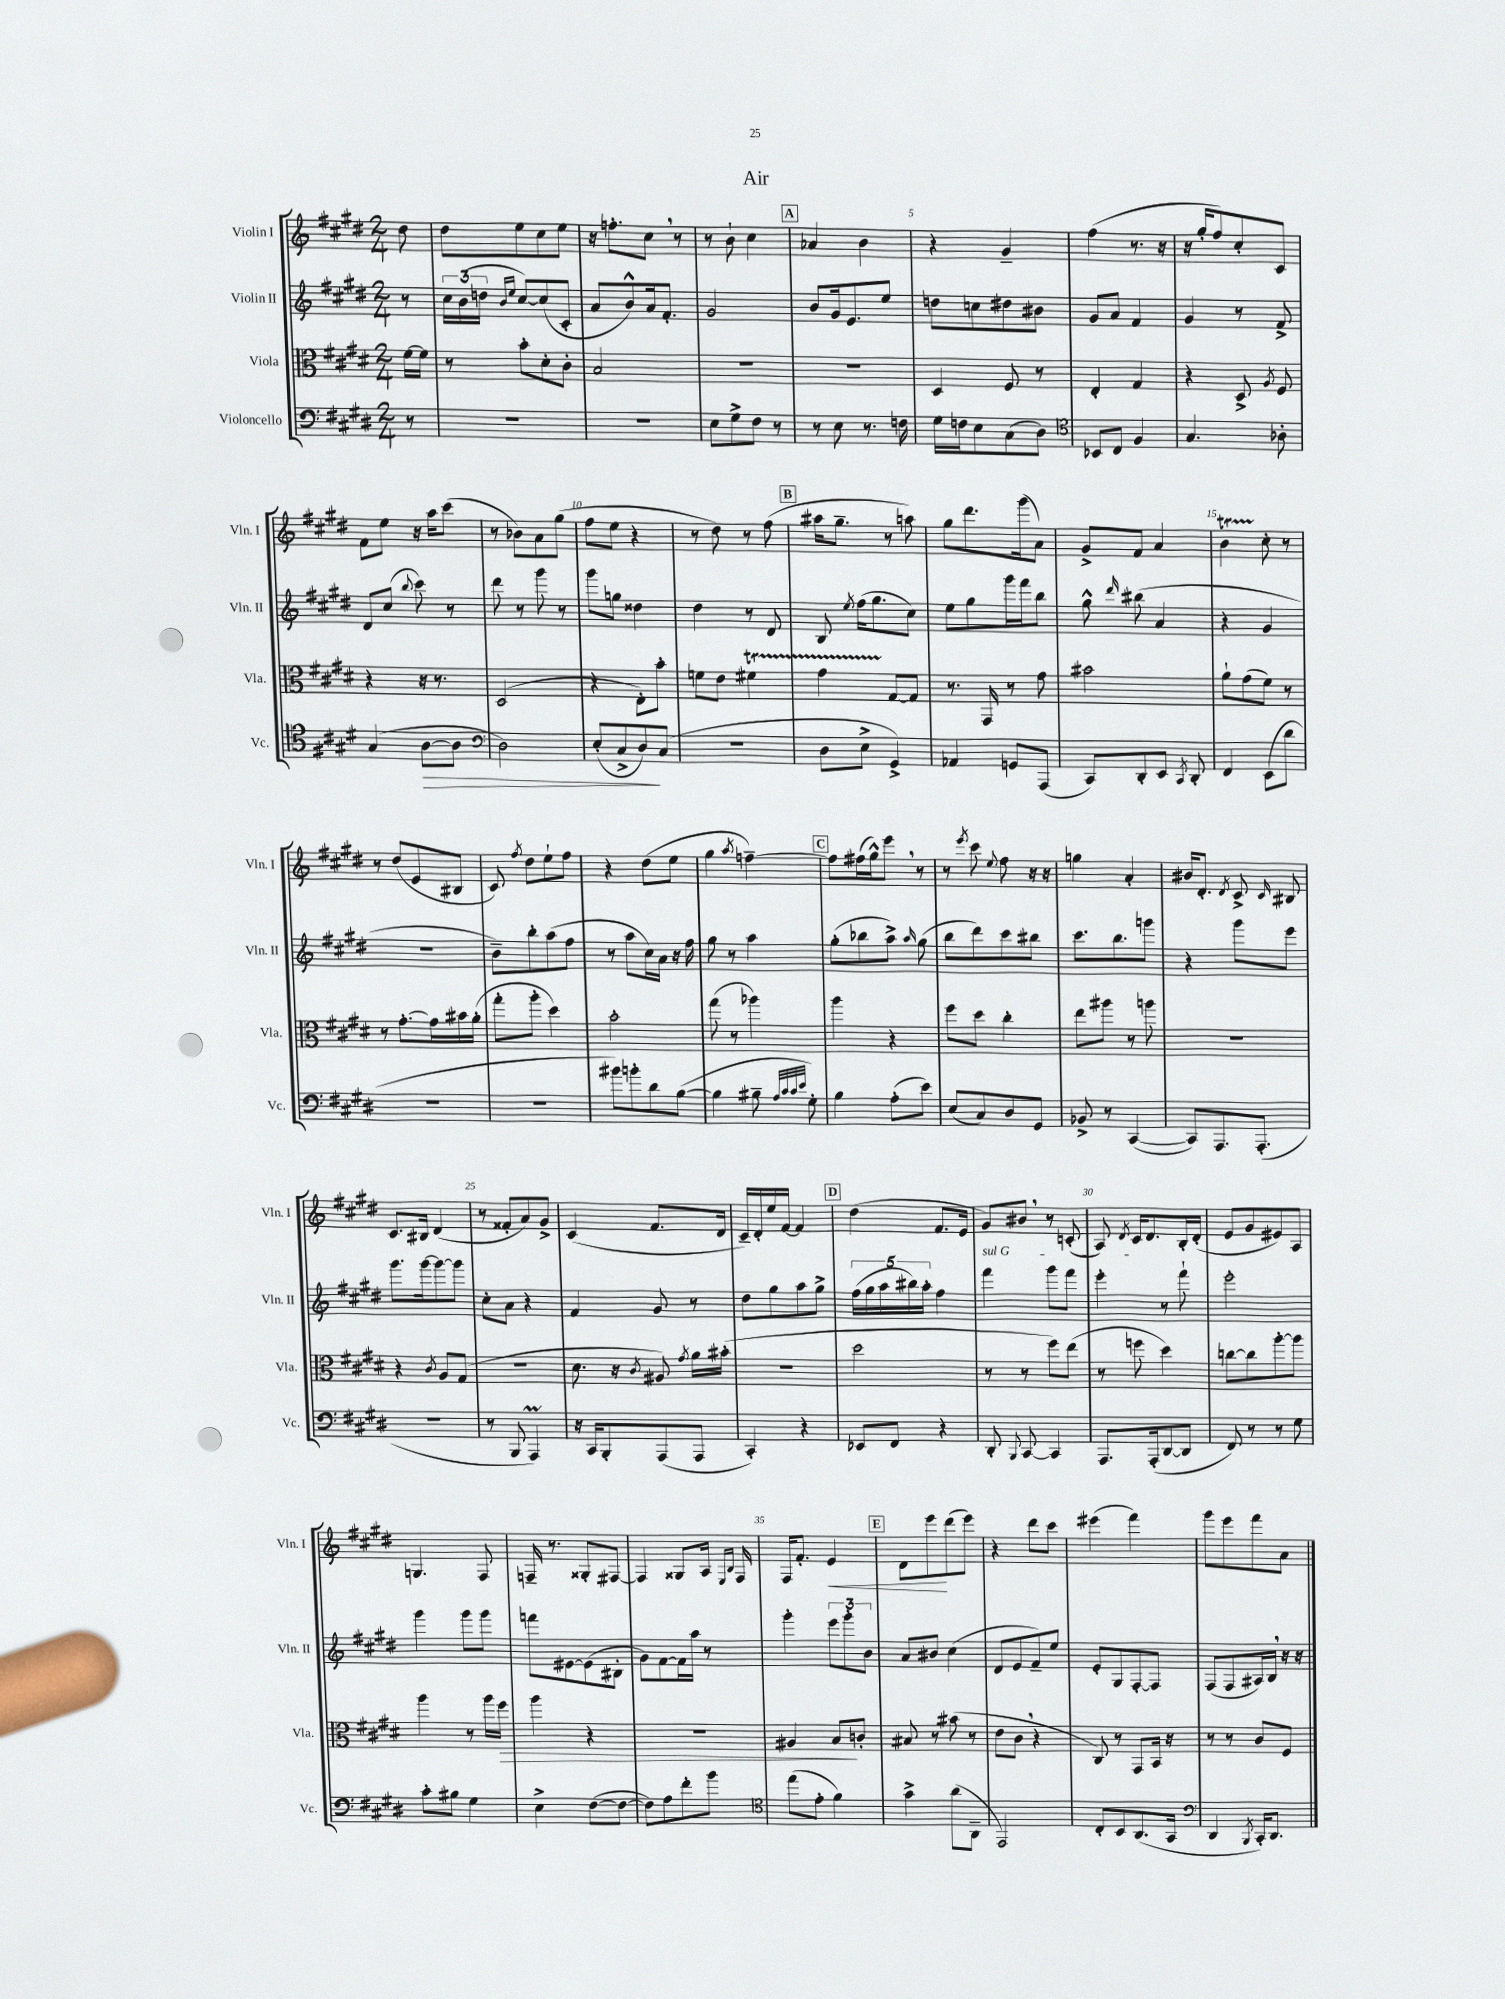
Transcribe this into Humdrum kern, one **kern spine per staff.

**kern	**dynam	**kern	**dynam	**kern	**kern	**dynam
*part4	*part4	*part3	*part3	*part2	*part1	*part1
*staff4	*staff4	*staff3	*staff3	*staff2	*staff1	*staff1
*I"Violoncello	*	*I"Viola	*	*I"Violin II	*I"Violin I	*
*I'Vc.	*	*I'Vla.	*	*I'Vln. II	*I'Vln. I	*
*clefF4	*	*clefC3	*	*clefG2	*clefG2	*
*k[f#c#g#d#]	*	*k[f#c#g#d#]	*	*k[f#c#g#d#]	*k[f#c#g#d#]	*
*M2/4	*	*M2/4	*	*M2/4	*M2/4	*
=	=	=	=	=	=	=
8r	.	[16f#\LL	.	8r	8dd#\	.
.	.	16f#\JJ]	.	.	.	.
=1	=1	=1	=1	=1	=1	=1
2r	.	8r	.	24cc#\LL	8dd#\L	.
.	.	.	.	(24b\	.	.
.	.	.	.	24ddn\JJ	.	.
.	.	.	.	16qqb/LL	.	.
.	.	.	.	16qqee/JJ	.	.
.	.	8b'\L	.	[8cc#/L)	8ee\	.
.	.	8d#'\	.	(8cc#/]	8cc#\	.
.	.	8c#'\J	.	8c#'/J	8ee\J	.
=2	=2	=2	=2	=2	=2	=2
2r	.	2B/	.	8a/L	16r	.
.	.	.	.	.	8.ffn'\L	.
.	.	.	.	8b^^/)	.	.
.	.	.	.	16a/k	8cc#,\J	.
.	.	.	.	8.f#'/J	.	.
.	.	.	.	.	8r	.
=3	=3	=3	=3	=3	=3	=3
8E\L	.	2r	.	2g#/	8r	.
8G#^\	.	.	.	.	8b`\	.
8F#\J	.	.	.	.	4cc#\	.
8r	.	.	.	.	.	.
!!LO:REH:place=s1:t=A
=4	=4	=4	=4	=4	=4	=4
8r	.	2r	.	8b/L	4a-X/	.
8E\	.	.	.	16g#/k	.	.
.	.	.	.	8.e/	.	.
8.r	.	.	.	.	4b\	.
.	.	.	.	8ee/J	.	.
16Fn\	.	.	.	.	.	.
=5	=5	=5	=5	=5	=5	=5
16G#\LL	.	4D#/	.	8ddn\L	4r	.
16Fn\J	.	.	.	.	.	.
8E\	.	.	.	8ccn\	.	.
(8C#\	.	8F#/	.	8dd#X\	4g#~/	.
8D#\J)	.	8r	.	8b#X\J	.	.
=6	=6	=6	=6	=6	=6	=6
*clefC4	*	*	*	*	*	*
8BB-X/L	.	4E'/	.	8g#/L	(4ff#\	.
8C#/J	.	.	.	8a/J	.	.
4F#/	.	4G#/	.	4f#/	8.r	.
.	.	.	.	.	16r	.
=7	=7	=7	=7	=7	=7	=7
4.G#/	.	4r	.	4g#/	16r	.
.	.	.	.	.	16gg#'/KL	.
.	.	.	.	.	8ff#/)	.
.	.	8D#^/	.	8r	8cc#'/	.
.	.	8qA/	.	.	.	.
8A-X'\	.	8F#/	.	8f#^/	8c#/J	.
!!LO:LB:g=z
=8	=8	=8	=8	=8	=8	=8
(4G#/	.	4r	.	8d#/L	8f#\L	.
.	.	.	.	(8cc#/J	8ee\J	.
.	.	.	.	8qqbb/	.	.
!	!LO:HP:b	!	!	!	!	!
[8A\L	>	16r	.	8ccc#\)	16r	.
.	.	8.r	.	.	16aa\KL	.
8A\J]	.	.	.	8r	(8ccc#\J	.
=9	=9	=9	=9	=9	=9	=9
*clefF4	*	*	*	*	*	*
2D#\)	.	(2D#/	.	8ddd#\	8r	.
.	.	.	.	8r	8b-X\L)	.
.	.	.	.	8ggg#\	8a\	.
.	.	.	.	8r	(8gg#\J	.
=10	=10	=10	=10	=10	=10	=10
(8E'/L	.	4r	.	8ggg#\L	8ff#\L	.
8C#^/	.	.	.	8ggn\J	8ee\J	.
8D#/)	.	8E'\L)	.	4dd##X\	4r	.
(8C#/J	]	8b'\J	.	.	.	.
=11	=11	=11	=11	=11	=11	=11
2r	.	8fn\L	.	4dd#\	8r	.
.	.	8e\J	.	.	8dd#\)	.
.	.	4f#XT\	.	8r	8r	.
.	.	.	.	8d#/	(8ff#\	.
!!LO:REH:place=s1:t=B
=12	=12	=12	=12	=12	=12	=12
8D#\L	.	4g#TTT\	.	8B/	16aa#X\KL	.
.	.	.	.	.	8.gg#~\J	.
.	.	.	.	8qee/	.	.
8E^\J	.	.	.	(16ff#\KL	.	.
.	.	.	.	8.gg#\	.	.
4GG#^/)	.	[8G#/L	.	.	8r	.
.	.	8G#/J]	.	8cc#\J)	8aan\)	.
=13	=13	=13	=13	=13	=13	=13
4AA-X/	.	8.r	.	8ee\L	8gg#\L	.
.	.	.	.	8gg#\	8.ddd#\	.
.	.	16GG#/	.	.	.	.
8GGn/L	.	8r	.	16ggg#\L	.	.
.	.	.	.	16fff#\J	(16ggg#\k	.
(8AAA/J	.	8g#\	.	8bb\J	8a\J)	.
=14	=14	=14	=14	=14	=14	=14
8CC#/L)	.	2b#X\	.	8gg#^^\	8g#^/L	.
.	.	.	.	16qqddd#/	.	.
8DD#'/	.	.	.	(8bb#X\	8f#/J	.
8EE/J	.	.	.	4a/	4a/	.
8qCC#/	.	.	.	.	.	.
8DD#'/	.	.	.	.	.	.
=15	=15	=15	=15	=15	=15	=15
4FF#/	.	8a`\L	.	4r	4bT\	.
.	.	(8g#\	.	.	.	.
(8EE\L	.	8f#\J)	.	4g#/	8cc#'\	.
8d#\J	.	8r	.	.	8r	.
!!LO:LB:g=z
=16	=16	=16	=16	=16	=16	=16
2r	.	8r	.	2r	8r	.
.	.	[8.g#'\L	.	.	(8dd#/L	.
.	.	.	.	.	8e/	.
.	.	16g#\L]	.	.	.	.
.	.	16b#X\	.	.	8B#X/J	.
.	.	(16a'\JJ	.	.	.	.
=17	=17	=17	=17	=17	=17	=17
2r	.	8gg#'\L	.	8b~\L)	8c#/)	.
.	.	.	.	.	8qff#/	.
.	.	8aa'\J	.	8bb'\	8dd#\L	.
.	.	4dd#\)	.	(8aa\	8ee`\	.
.	.	.	.	8ff#\J	8ff#\J	.
=18	=18	=18	=18	=18	=18	=18
8b#X\L)	.	2b'\	.	8r	4r	.
8bn'\	.	.	.	8aa\L	.	.
8d#\	.	.	.	16cc#\L)	(8dd#\L	.
.	.	.	.	16a\JJ	.	.
([8B\J	.	.	.	16r	8ee\J	.
.	.	.	.	16ff#\	.	.
=19	=19	=19	=19	=19	=19	=19
4B\]	.	(8gg#\	.	8gg#\	4gg#\	.
.	.	8r	.	8r	.	.
.	.	.	.	.	8qaa/	.
8B#X~\	.	4aa-X\)	.	4aa\	[4ffn~\)	.
32qqA/LLL	.	.	.	.	.	.
32qqc#/	.	.	.	.	.	.
32qqc#/	.	.	.	.	.	.
32qqe/JJJ	.	.	.	.	.	.
8G#'\)	.	.	.	.	.	.
!!LO:REH:place=s1:t=C
=20	=20	=20	=20	=20	=20	=20
4B\	.	4aa\	.	(8gg#'\L	8ff\L]	.
.	.	.	.	8bb-X\	(16ff#X\L	.
.	.	.	.	.	16gg#^^\J)	.
(8A'\L	.	4r	.	8aa^\J)	8eee,\J	.
.	.	.	.	16qqaa/	.	.
8e\J)	.	.	.	(8gg#\	8r	.
=21	=21	=21	=21	=21	=21	=21
(8E/L	.	8ff#\L	.	8bb\L	8r	.
.	.	.	.	.	8qeee/	.
8C#/)	.	8dd#\J	.	8ddd#\)	8ccc#\	.
.	.	.	.	.	8qqee/	.
8D#/	.	4cc#'\	.	8ccc#\	8ff#\	.
8GG#/J	.	.	.	8bb#X\J	16r	.
.	.	.	.	.	16r	.
=22	=22	=22	=22	=22	=22	=22
8BB-X^/	.	8ee\L	.	8.ccc#\L	4ggn\	.
8r	.	8aa#X\J	.	.	.	.
.	.	.	.	8.bb\	.	.
([4CC#/	.	8r	.	.	4a'/	.
.	.	8aan\	.	8gggn\J	.	.
=23	=23	=23	=23	=23	=23	=23
8CC#/L])	.	2r	.	4r	16b#X/KL	.
.	.	.	.	.	8.d#'/J	.
8.AAA/	.	.	.	.	.	.
.	.	.	.	.	8qd#/	.
.	.	.	.	8ggg#\L	8c#^/	.
(8.AAA'/J	.	.	.	.	.	.
.	.	.	.	.	16qqc#/	.
.	.	.	.	8eee\J	8B#X/	.
!!LO:LB:g=z
=24	=24	=24	=24	=24	=24	=24
2r	.	4r	.	8.ggg#\L	8.c#/L	.
.	.	.	.	[16ggg#\k	16B#X/Jk	.
.	.	8qc#/	.	.	.	.
.	.	8A/L	.	8ggg#\_	(4d#/	.
.	.	(8G#/J	.	8ggg#\J]	.	.
=25	=25	=25	=25	=25	=25	=25
8r	.	2r	.	8cc#'\L	8r	.
8BBB/	.	.	.	8a\J	8f##X'/L	.
4AAAM/)	.	.	.	4r	8a/)	.
.	.	.	.	.	8g#^/J	.
=26	=26	=26	=26	=26	=26	=26
16r	.	8.d#\	.	4f#/	(4c#/	.
16CC#/KL	.	.	.	.	.	.
8BBB'/	.	.	.	.	.	.
.	.	16r	.	.	.	.
.	.	8qc#/	.	.	.	.
(8AAA/	.	8A#X/)	.	8g#/	8.f#/L	.
.	.	8qg#/	.	.	.	.
8AAA/J	.	16a\LL	.	8r	.	.
.	.	(16b#X'\JJ	.	.	16d#/Jk	.
=27	=27	=27	=27	=27	=27	=27
4CC#'/)	.	2r	.	8dd#\L	16c#~/LL)	.
.	.	.	.	.	16d#'/	.
.	.	.	.	8gg#\	16ee/	.
.	.	.	.	.	[16f#/JJ	.
4r	.	.	.	8aa\	4f#/]	.
.	.	.	.	8gg#^\J	.	.
!!LO:REH:place=s1:t=D
=28	=28	=28	=28	=28	=28	=28
8EE-X/L	.	2dd#\	.	(20ff#\LL	(4dd#\	.
.	.	.	.	20gg#\	.	.
.	.	.	.	20aa\	.	.
8FF#/J	.	.	.	.	.	.
.	.	.	.	20bb#X\)	.	.
.	.	.	.	20aa'\JJ	.	.
4r	.	.	.	4ff#\	8.f#/L	.
.	.	.	.	.	16e/Jk	.
=29	=29	=29	=29	=29	=29	=29
!	!	!	!	!LO:TX:a:i:t=sul G	!	!
8DD#'/	.	8r	.	4fff#\	8g#/L)	.
8qqBBB/	.	.	.	.	.	.
[8CC#/	.	8r	.	.	8b#X,/J	.
4CC#/]	.	8ff#\L)	.	8ggg#\L	8r	.
.	.	(8ee\J	.	8fff#\J	(8cn'/	.
=30	=30	=30	=30	=30	=30	=30
8.AAA/L	.	8r	.	4eee'\	8A/)	.
.	.	.	.	.	8qd#/	.
.	.	8ffn\	.	.	16c#/KL	.
(16AAA'/k	.	.	.	.	8.d#/	.
[8DD#/	.	4dd#\)	.	8r	.	.
8DD#/J]	.	.	.	8fff#`\	16B'/L	.
.	.	.	.	.	(16d#'/JJ	.
=31	=31	=31	=31	=31	=31	=31
8FF#/)	.	[8ccn\L	.	2eee'\	8e/L	.
8r	.	8cc\]	.	.	8g#/	.
8r	.	[8aa'\	.	.	8e#X/)	.
8G#\	.	8aa\J]	.	.	8A/J	.
!!LO:LB:g=z
=32	=32	=32	=32	=32	=32	=32
8c#'\L	.	4aa\	.	4ggg#\	4.Gn/	.
8B#X\J	.	.	.	.	.	.
4G#\	.	8r	.	8ggg#\L	.	.
.	.	16aa\LL	.	8ggg#\J	8F#/	.
!	!	!	!LO:HP:b	!	!	!
.	.	16ff#\JJ	>	.	.	.
=33	=33	=33	=33	=33	=33	=33
4E^\	.	4aa\	.	8fffn\L	16Fn~/	.
.	.	.	.	.	8.r	.
.	.	.	.	[8e#X\	.	.
([8F#\L	.	4r	.	(8e#\]	8G##X'/L	.
8F#\J_	.	.	.	8B#X'\J	[8F#X/J	.
=34	=34	=34	=34	=34	=34	=34
8F#\L])	.	2r	.	8g#\L)	4F#/]	.
8A\	.	.	.	[8f#\	.	.
8f#'\	.	.	.	16f#\L]	8G##X/L	.
.	.	.	.	16aa\JJ	.	.
8b\J	.	.	.	8r	16A/Jk	.
.	.	.	.	.	16qqE/LL	.
.	.	.	.	.	16qqB/JJ	.
.	.	.	.	.	16F#/	.
=35	=35	=35	=35	=35	=35	=35
*clefC4	*	*	*	*	*	*
(8ee\L	.	4A#X/	.	4ggg#'\	16F#/KL	.
.	.	.	.	.	8.f#'/J	.
8e'\J	.	.	.	.	.	.
!	!	!	!	!	!	!LO:HP:b
4f#\)	.	8B/L	.	12eee\L	4e/	<
.	.	.	.	12ggg#'\	.	.
.	.	8cn'/J	]	.	.	.
.	.	.	.	12b\J	.	.
!!LO:REH:place=s1:t=E
=36	=36	=36	=36	=36	=36	=36
4g#^\	.	8B#X/	.	8a/L	8d#\L	.
.	.	8r	.	8b#X/J	8eee\	.
(8a\L	.	(8b#X\	.	(4cc#\	(8ddd#\	[
8AA~\J	.	8r	.	.	8eee\J)	.
=37	=37	=37	=37	=37	=37	=37
2EE/)	.	8e\L	.	8d#/L	4r	.
.	.	8c#,\J	.	8e/	.	.
.	.	4r	.	8f#~/)	8ddd#\L	.
.	.	.	.	8ee/J	8ccc#\J	.
=38	=38	=38	=38	=38	=38	=38
8C#'/L	.	8C#/)	.	8e'/L	(4eee#X\	.
8BB/	.	8r	.	8G#/	.	.
(8.AA/	.	8GG#/L	.	[8F#'/	4fff#\)	.
.	.	16BB/Jk	.	8F#/J]	.	.
16GG#/Jk	.	16r	.	.	.	.
=39	=39	=39	=39	=39	=39	=39
*clefF4	*	*	*	*	*	*
4DD#/	.	8r	.	(8F#/L	8ggg#\L	.
.	.	8r	.	8F#/	8eee\	.
8qBBB/	.	.	.	.	.	.
16CC#'/KL)	.	8c#/L	.	16A#X/L)	8fff#\	.
8.DD#/J	.	.	.	16B,/JJ	.	.
.	.	8F#/J	.	16r	8a\J	.
.	.	.	.	16r	.	.
==	==	==	==	==	==	==
*-	*-	*-	*-	*-	*-	*-
